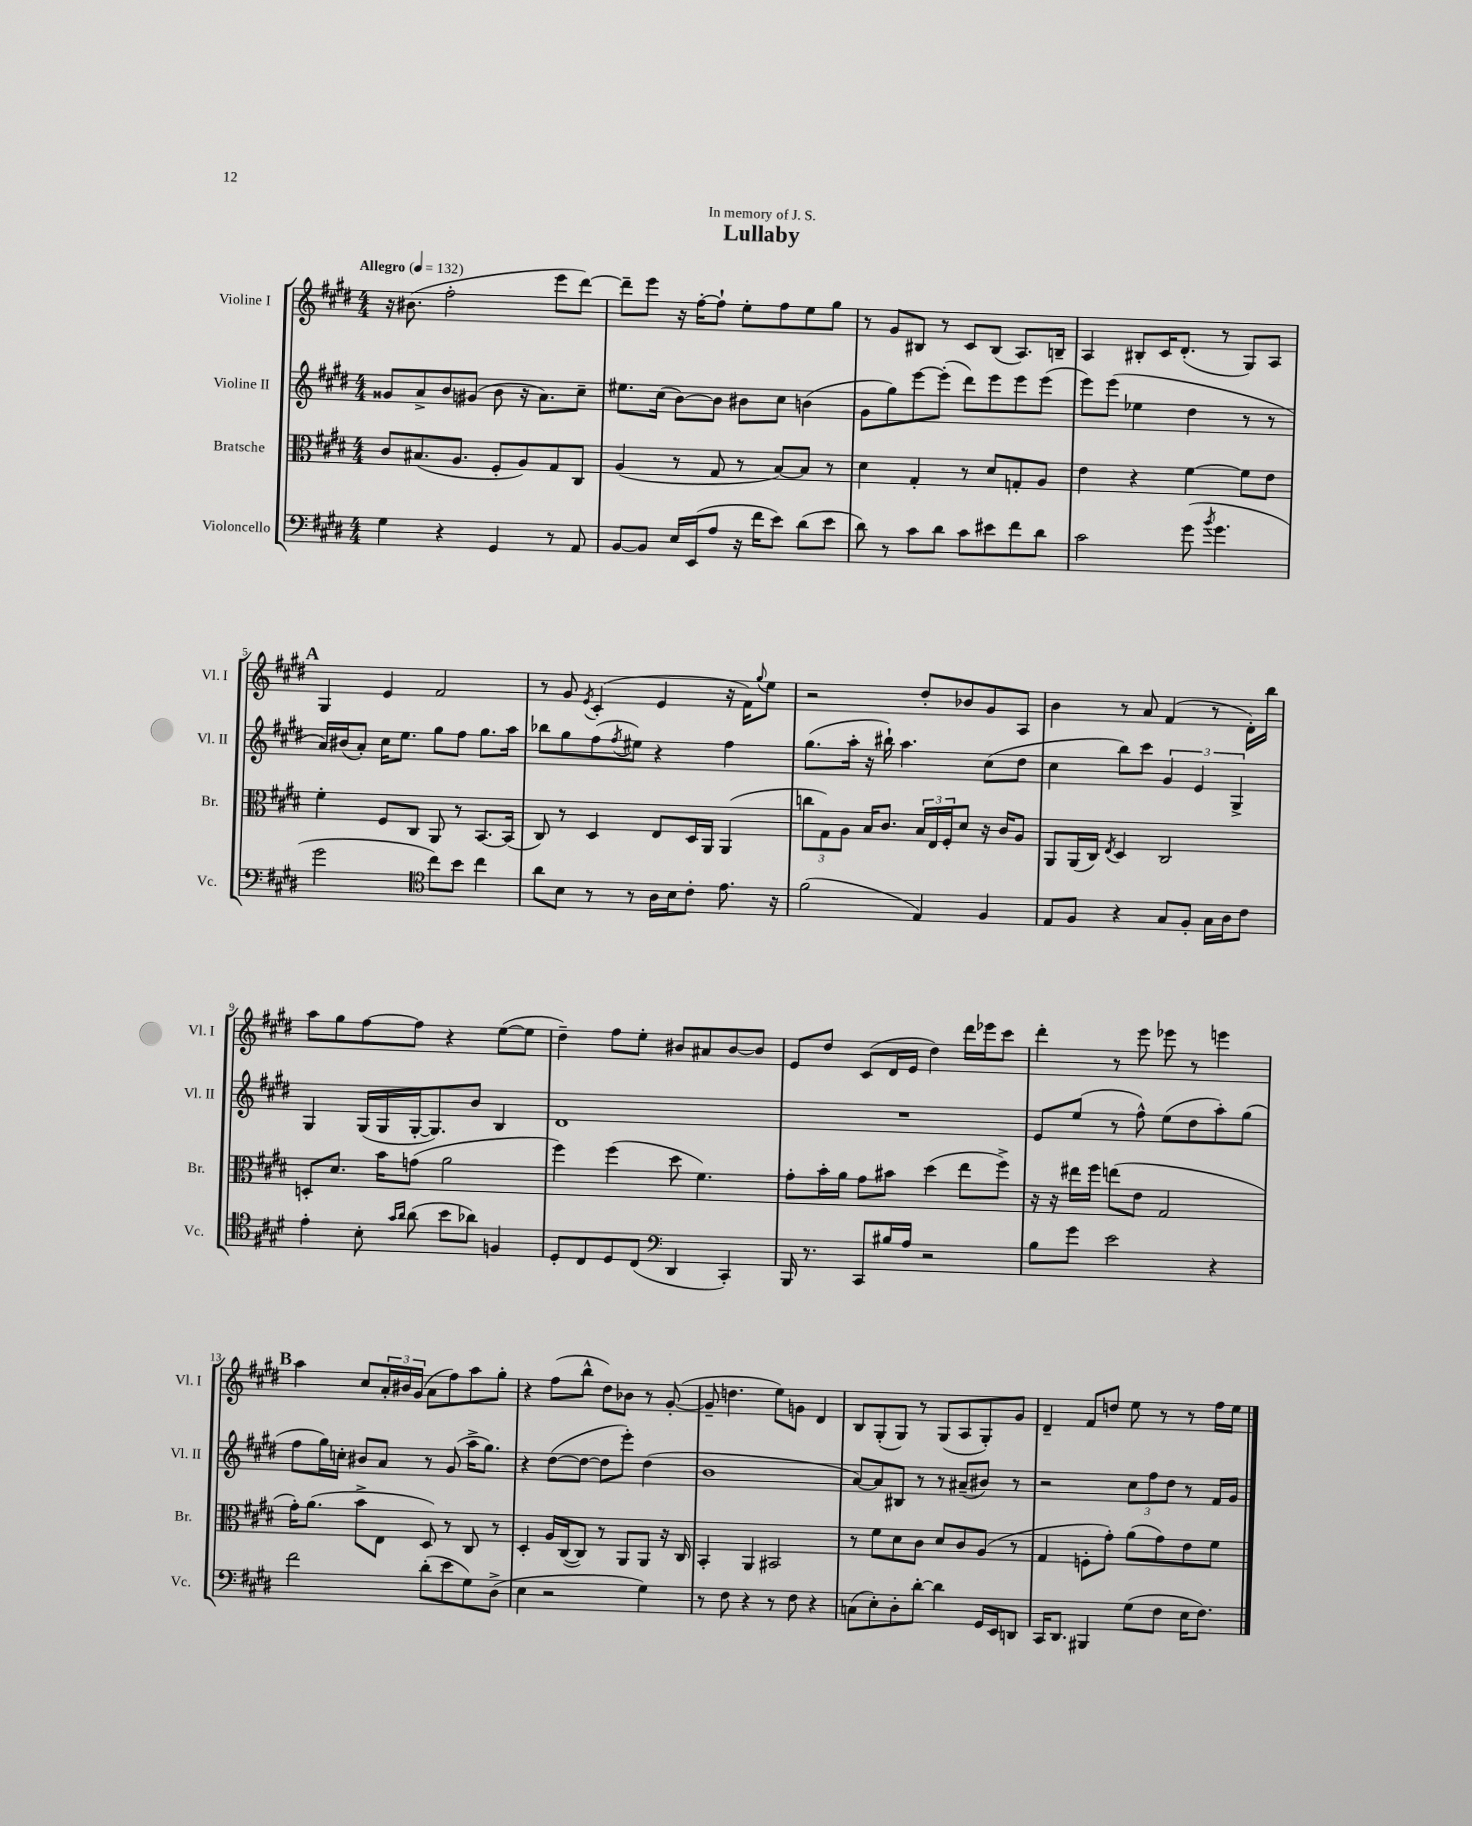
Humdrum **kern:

**kern	**kern	**kern	**kern
*staff4	*staff3	*staff2	*staff1
*clefF4	*clefC3	*clefG2	*clefG2
*k[f#c#g#d#]	*k[f#c#g#d#]	*k[f#c#g#d#]	*k[f#c#g#d#]
*M4/4	*M4/4	*M4/4	*M4/4
*MM132	*MM132	*MM132	*MM132
4G#\	8c#/L	8g##/L	16r
.	.	.	(8.b#\
.	(8.B#/	8a^/	.
4r	.	8b/	2ff#'\
.	8.A/J	.	.
.	.	(8g#/J	.
4GG#/	8F#'/L	8b\	.
.	8A/)	16r	.
.	.	8.a\L)	.
8r	8G#/	.	8eee\L
8AA/	8C#/J	8cc#~\J	[8ddd#\J)
=	=	=	=
[8BB/L	(4A/	8.ee#\L	8ddd#~\]L
8BB/]J	.	.	8eee\J
.	.	(16cc#\Jk	.
16E/LL	8r	[8b\L)	16r
(16EE/J	.	.	[16ff#'\LK
8A/J	8G#/	8b\]J	8ff#`\]J
16r	8r	8b#\L	8ee'\L
16f#\LK	.	.	.
8e\J)	[8B/L)	8cc#\J	8ff#\
(8d#\L	8B/]J	(4b\	8ee\
8e\J	8r	.	8gg#\J
=	=	=	=
8d#\)	4d#\	8g#\L	8r
8r	.	8gg#\)	8g#/L
8c#\L	4G#'/	[8eee\	8B#/J
8d#\J	.	(8eee'\]J	8r
8c#\L	8r	8ddd#\L)	8c#/L
8e#\	8d#/L	8eee\	(8B#/J
8f#\	8G'/	8eee\	8.A/L)
8d#\J	8A/J	(8eee\J	.
.	.	.	16B~/Jk
=	=	=	=
2c#\	4e\	8eee\L)	4A/
.	.	(8eee\J	.
.	4r	4ee-\	8B#'/L
.	.	.	16c#/K
.	.	.	(8.d#'/J
(8g#\	[4f#\	4dd#\	.
8qb/	.	.	.
4.g#\	.	.	8r
.	8f#\]L	8r	8G#/L)
.	8e\J	8r	8A/J
=	=	=	=
2g#\	4f#'\	16a/LL)	4G#/
.	.	(16b#/J	.
.	.	8a'/J)	.
.	8F#/L	16cc#\LK	4e/
.	.	8.ee\J	.
.	8C#/J	.	.
*clefC4	*	*	*
8cc#\L)	8AA/	8gg#\L	2f#/
8b\J	8r	8ff#\J	.
4cc#\	[8.BB/L	8.gg#\L	.
.	(16BB/]Jk	16aa\Jk	.
=	=	=	=
8a\L	8C#/)	8bb-\L	8r
8B\J	8r	8gg#\	8g#/
.	.	.	8qe/
8r	4D#/	(8ff#\	(4c#'/
.	.	8qff#/	.
8r	.	8ee#\J)	.
16A\LL	8E/L	4r	4e/
16B\J	.	.	.
8c#'\J	16D#/L	.	.
.	16AA/JJ	.	.
8.e\	(4AA/	4ff#\	16r
.	.	.	16f#\LK)
.	.	.	8qqgg#/
.	.	.	8ee\J
16r	.	.	.
=	=	=	=
(2f#\	12cc\L	(8.gg#\L	2r
.	12G#\)	.	.
.	12A\J	.	.
.	.	16aa'\Jk	.
.	16B/LK	16r	.
.	8.c#/J	16bb#`\)	.
.	.	4.aa\	.
4E/)	24B/LL	.	8dd#'/L
.	24E/	.	.
.	24F#'/J	.	.
.	8d#/J	.	8b-/
4F#/	16r	(8cc#\L	8g#/
.	16c#/LK	.	.
.	8A/J	8dd#\J	8A/J
=	=	=	=
8E/L	8AA/L	4cc#\	4b\
8F#/J	(16AA/L	.	.
.	16C#/JJ)	.	.
.	8qE/	.	.
4r	4D#/	8bb\L)	8r
.	.	8ccc#\J	8a/
8G#/L	2C#/	6g#/	(4f#/
8F#'/J	.	.	.
.	.	6e/	.
16G#\LL	.	.	8r
16A\J	.	.	.
.	.	6G#^/	.
8c#\J	.	.	16d#'\LL)
.	.	.	16bb\JJ
=	=	=	=
4e'\	8D'/L	4G#/	8aa\L
.	8.d#/J	.	8gg#\
8B'\	.	(16G#/LL	[8ff#\
.	16b\LK	16G#/	.
16qqg#/LL	.	.	.
16qqa/JJ	.	.	.
(8a\	(8g\J	[16G#'/J	8ff#\]J
.	.	8.G#/])	.
8b\L	2a\	.	4r
8a-\J)	.	8b/J	.
4F/	.	4B/	([8ee\L
.	.	.	8ee\]J
=	=	=	=
8D#'/L	4ff#\)	1d#	4dd#~\)
8C#/	.	.	.
8D#/	(4ff#\	.	8ff#\L
(8C#/J	.	.	8ee'\J
*clefF4	*	*	*
4DD#/	8dd#\	.	8b#/L
.	4.f#\)	.	8a#/
4CC#'/)	.	.	[8b#/
.	.	.	8b#/]J
=	=	=	=
16BBB/	8g#'\L	1r	8e/L
8.r	.	.	.
.	16b'\L	.	8dd#/J
.	16a\JJ	.	.
8CC#/L	8g#\L	.	(8c#/L
16B#/L	8b#\J	.	16d#/L
16A/JJ	.	.	16e/JJ
2r	(4dd#\	.	4dd#\)
.	8ee\L	.	16ddd#\LL
.	.	.	16eee-\J
.	8ff#^\J)	.	8ccc#\J
=	=	=	=
8B\L	16r	8e/L	4ddd#'\
.	16r	.	.
8g#\J	16ee#\LL	(8ee/J	.
.	16ff#\JJ	.	.
2e\	(8ee\L	8r	8r
.	8e\J	8ff#^^\)	8eee\
.	2G#/	(8ee\L	8eee-\
.	.	8dd#\	8r
4r	.	8aa'\)	4eee\
.	.	(8gg#\J	.
=	=	=	=
2f#\	16g#'\LK)	8ff#\L	4aa\
.	(8.a\J	.	.
.	.	16gg#\L)	.
.	.	16cc'\JJ	.
.	8b^\L	8b#/L	8cc#/L
.	8E\J	8a/J	24a'/L
.	.	.	24b#/
.	.	.	(24g#/JJ
(8d#'\L	8D#/)	8r	8a\L
8e\	8r	(8g#/	8ff#\)
8G#\)	8C#/	16aa^\LK	8aa\
.	.	8.gg#\J)	.
(8D#^\J	8r	.	8gg#'\J
=	=	=	=
4E\	4D#'/	4r	4r
2r	16A/LL	([8dd#\L	(8ff#\L
.	([16C#/J	.	.
.	8C#/]J)	8dd#\_J	8bb^^\J
.	8r	8dd#\]L	8dd#\L)
.	8AA/L	8eee'\J)	8b-\J
4G#\)	8AA/J	(4dd#\	8r
.	16r	.	([8g#'/
.	16C#/	.	.
=	=	=	=
8r	4BB'/	1b	8g#~/]
8F#\	.	.	4.dd\
4r	4AA/	.	.
8r	2BB#/	.	8ee\L)
8F#\	.	.	8g\J
4r	.	.	4d#/
=	=	=	=
(8C\L	8r	[8a/L)	8B/L
8E'\)	8f#\L	8a/]	(8G#'/
8D#'\	8d#\	8B#/J	8G#/J)
[8d#'\J	8c#\J	8r	8r
4d#\]	8d#/L	8r	(8G#/L
.	8c#/	(8a#~/L	8A/
16GG#/LL	(8A/J	8b#/J)	8G#'/)
16EE/J	.	.	.
8DD/J	8r	8r	8g#/J
=	=	=	=
16CC#/LK	4G#/	2r	4d#~/
8.DD#/J	.	.	.
4BBB#/	8F'\L	.	8f#/L
.	8g#'\J)	.	8dd/J
(8G#\L	(8a\L	12cc#\L	8ee\
.	.	12ff#\	.
8F#\J	8g#\)	.	8r
.	.	12dd#\J	.
16E\LK	8e\	8r	8r
8.F#\J)	.	.	.
.	8f#\J	16f#/LL	16ff#\LL
.	.	16g#/JJ	16ee\JJ
==	==	==	==
*-	*-	*-	*-
